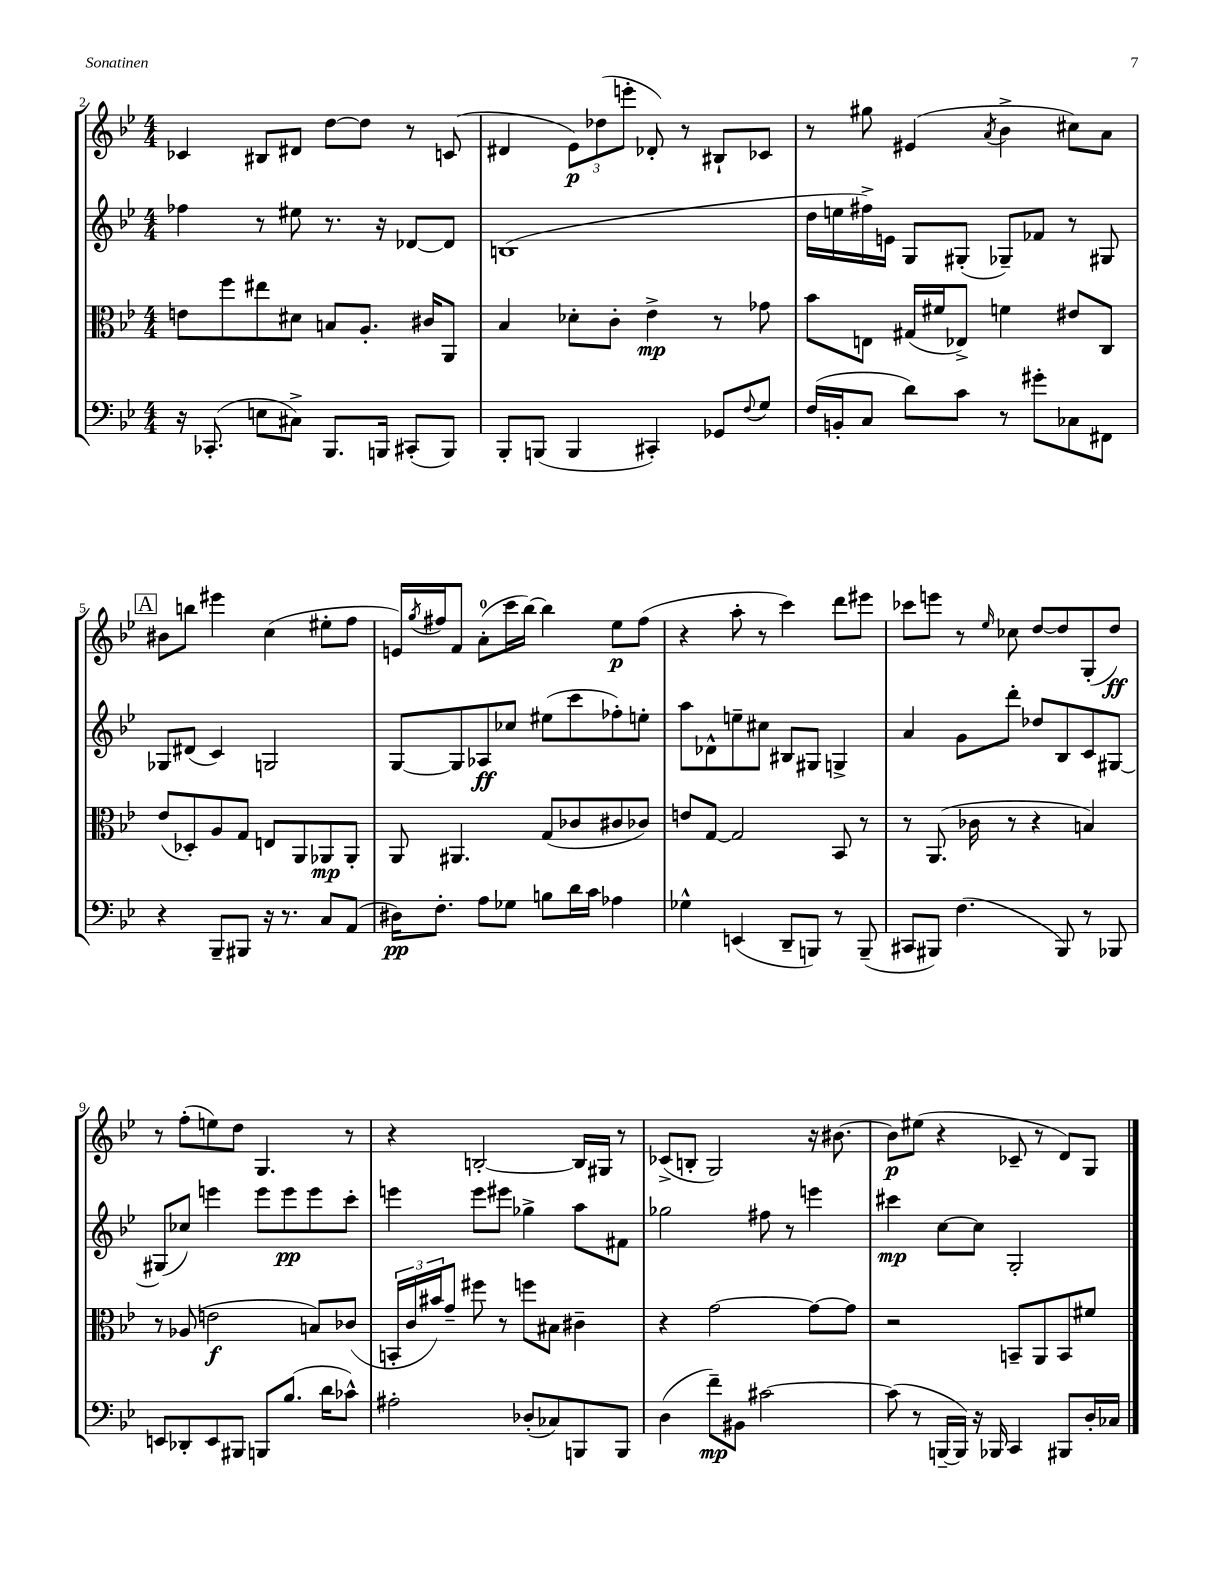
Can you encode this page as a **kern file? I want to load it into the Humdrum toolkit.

**kern	**dynam	**kern	**dynam	**kern	**dynam	**kern	**dynam
*part4	*part4	*part3	*part3	*part2	*part2	*part1	*part1
*staff4	*staff4	*staff3	*staff3	*staff2	*staff2	*staff1	*staff1
*clefF4	*	*clefC3	*	*clefG2	*	*clefG2	*
*k[b-e-]	*	*k[b-e-]	*	*k[b-e-]	*	*k[b-e-]	*
*M4/4	*	*M4/4	*	*M4/4	*	*M4/4	*
=2	=2	=2	=2	=2	=2	=2	=2
16r	.	8en\L	.	4ff-X\	.	4c-X/	.
(8.CC-X'/	.	.	.	.	.	.	.
.	.	8ff\	.	.	.	.	.
8En\L	.	8ee#X\	.	8r	.	8B#X/L	.
8C#X^\J)	.	8d#X\J	.	8ee#X\	.	8d#X/J	.
8.BBB-/L	.	8Bn/L	.	8.r	.	[8dd\L	.
.	.	8.A'/J	.	.	.	8dd\J]	.
16BBBn/Jk	.	.	.	16r	.	.	.
(8CC#X'/L	.	.	.	[8d-X/L	.	8r	.
.	.	16c#X/KL	.	.	.	.	.
8BBB/J)	.	8AA/J	.	8d-/J]	.	(8cn/	.
=3	=3	=3	=3	=3	=3	=3	=3
8BBB-'/L	.	4B-/	.	(1Bn	.	4d#X/	.
(8BBBn/J	.	.	.	.	.	.	.
4BBB/	.	8d-X'\L	.	.	.	12e-\L)	p
.	.	.	.	.	.	(12dd-X\	.
.	.	8c'\J	.	.	.	.	.
.	.	.	.	.	.	12eeen'\J	.
4CC#X'/)	.	4e-^\	mp	.	.	8d-X'/)	.
.	.	.	.	.	.	8r	.
8GG-X/L	.	8r	.	.	.	8B#X`/L	.
8qqF/	.	.	.	.	.	.	.
8G/J	.	8g-X\	.	.	.	8c-X/J	.
=4	=4	=4	=4	=4	=4	=4	=4
(16F/LL	.	8b-\L	.	16dd\LL	.	8r	.
16BBn'/J	.	.	.	16een\	.	.	.
8C/J	.	8En\J	.	16ff#X^\)	.	8gg#X\	.
.	.	.	.	16en\JJ	.	.	.
8d\L)	.	(16G#X/LL	.	8G/L	.	(4e#X/	.
.	.	16f#X/J	.	.	.	.	.
8c\J	.	8E-X^/J)	.	(8G#X'/J	.	.	.
.	.	.	.	.	.	8qa/	.
8r	.	4fn\	.	8G-X~/L)	.	4b-^\	.
8g#X'\L	.	.	.	8f-X/J	.	.	.
8C-X\	.	8e#X/L	.	8r	.	8cc#X\L)	.
8FF#X\J	.	8C/J	.	8G#X/	.	8a\J	.
!!LO:LB:g=z
!!LO:REH:place=s1:t=A
=5	=5	=5	=5	=5	=5	=5	=5
4r	.	(8e-/L	.	8G-X/L	.	8b#X\L	.
.	.	8D-X'/)	.	(8d#X/J	.	8bbn\J	.
8BBB-~/L	.	8A/	.	4c/)	.	4eee#X\	.
8BBB#X/J	.	8G/J	.	.	.	.	.
16r	.	8En/L	.	2Gn/	.	(4cc\	.
8.r	.	.	.	.	.	.	.
.	.	8AA/	.	.	.	.	.
8C/L	.	8AA-X/	mp	.	.	8ee#X'\L	.
(8AA/J	.	8AA-'/J	.	.	.	8ff\J	.
=6	=6	=6	=6	=6	=6	=6	=6
16D#X\KL)	pp	8AA/	.	[8G/L	.	16en/LL)	.
.	.	.	.	.	.	8qgg/	.
8.F'\J	.	.	.	.	.	16ff#X/J	.
.	.	4.AA#X/	.	8G/]	.	8f/J	.
8A\L	.	.	.	8A-X/	ff	(8a'\L	.
8G-X\J	.	.	.	8cc-X/J	.	16ccc\L	.
.	.	.	.	.	.	[16bb-\JJ)	.
8Bn\L	.	(8G/L	.	(8ee#X\L	.	4bb-\]	.
16d\L	.	8c-X/	.	8ccc\	.	.	.
16c\JJ	.	.	.	.	.	.	.
4A-X\	.	8c#X/	.	8ff-X'\)	.	8ee-\L	p
.	.	8c-X/J)	.	8een'\J	.	(8ff#\J	.
=7	=7	=7	=7	=7	=7	=7	=7
4G-X^^\	.	8en/L	.	8aa\L	.	4r	.
.	.	[8G/J	.	8d-X^^\	.	.	.
(4EEn/	.	2G/]	.	8een~\	.	8aa'\	.
.	.	.	.	8cc#X\J	.	8r	.
8DD~/L	.	.	.	8B#X/L	.	4ccc\)	.
8BBBn/J)	.	.	.	8G#X/J	.	.	.
8r	.	8BB-/	.	4Gn^/	.	8ddd\L	.
(8BBB~/	.	8r	.	.	.	8eee#X\J	.
=8	=8	=8	=8	=8	=8	=8	=8
8CC#X/L	.	8r	.	4a/	.	8ccc-X\L	.
8BBB#X/J)	.	(8.AA/	.	.	.	8eeen\J	.
(4.F\	.	.	.	8g\L	.	8r	.
.	.	16c-X\	.	.	.	.	.
.	.	.	.	.	.	16qqee-/	.
.	.	8r	.	8ddd'\J	.	8cc-X\	.
.	.	4r	.	8dd-X/L	.	[8dd/L	.
8BBB#/)	.	.	.	8B-/	.	8dd/]	.
8r	.	4Bn/)	.	8c/	.	(8G'/	.
8BBB-X/	.	.	.	[8G#X/J	.	8dd/J)	ff
!!LO:LB:g=z
=9	=9	=9	=9	=9	=9	=9	=9
8EEn/L	.	8r	.	(8G#X/L]	.	8r	.
8DD-X'/	.	(8A-X/	.	8cc-X/J)	.	(8ff'\L	.
8EE/	.	2en\	f	4eeen\	.	8een\)	.
8BBB#X/J	.	.	.	.	.	8dd\J	.
8BBBn/L	.	.	.	8eee\L	.	4.G/	.
(8.B-/J	.	.	.	8eee\	pp	.	.
.	.	8Bn/L)	.	8eee\	.	.	.
16d\KL	.	.	.	.	.	.	.
8c-X^^\J)	.	(8c-X/J	.	8ccc'\J	.	8r	.
=10	=10	=10	=10	=10	=10	=10	=10
2A#X'\	.	24BBn'/LL	.	4eeen\	.	4r	.
.	.	24c/	.	.	.	.	.
.	.	24b#X/J)	.	.	.	.	.
.	.	8g~/J	.	.	.	.	.
.	.	8ff#X\	.	8eee\L	.	[2Bn'/	.
.	.	8r	.	8eee#X\J	.	.	.
(8D-X'/L	.	8ffn\L	.	4gg-X^\	.	.	.
8C-X/)	.	8B#X\J	.	.	.	.	.
8BBBn/	.	4c#X~\	.	8aa\L	.	16B/LL]	.
.	.	.	.	.	.	16G#X/JJ	.
8BBB/J	.	.	.	8f#X\J	.	8r	.
=11	=11	=11	=11	=11	=11	=11	=11
(4D\	.	4r	.	2gg-X\	.	(8c-X^/L	.
.	.	.	.	.	.	8Bn'/J	.
8f~\L)	mp	[2g\	.	.	.	2G/)	.
8BB#X\J	.	.	.	.	.	.	.
[2c#X\	.	.	.	8ff#X\	.	.	.
.	.	.	.	8r	.	.	.
.	.	8g\L_	.	4eeen\	.	16r	.
.	.	.	.	.	.	[8.b#X\	.
.	.	8g\J]	.	.	.	.	.
=12	=12	=12	=12	=12	=12	=12	=12
(8c#\]	.	2r	.	4ccc#X\	mp	8b#\L]	p
8r	.	.	.	.	.	(8ee#X\J	.
[16BBBn~/LL	.	.	.	[8cc\L	.	4r	.
16BBB/JJ])	.	.	.	.	.	.	.
16r	.	.	.	8cc\J]	.	.	.
16BBB-X/	.	.	.	.	.	.	.
4CC/	.	8BBn~/L	.	2G'/	.	8c-X~/	.
.	.	8AA/	.	.	.	8r	.
8BBB#X/L	.	8BB/	.	.	.	8d/L)	.
16D'/L	.	8f#X/J	.	.	.	8G/J	.
16C-X/JJ	.	.	.	.	.	.	.
==	==	==	==	==	==	==	==
*-	*-	*-	*-	*-	*-	*-	*-
